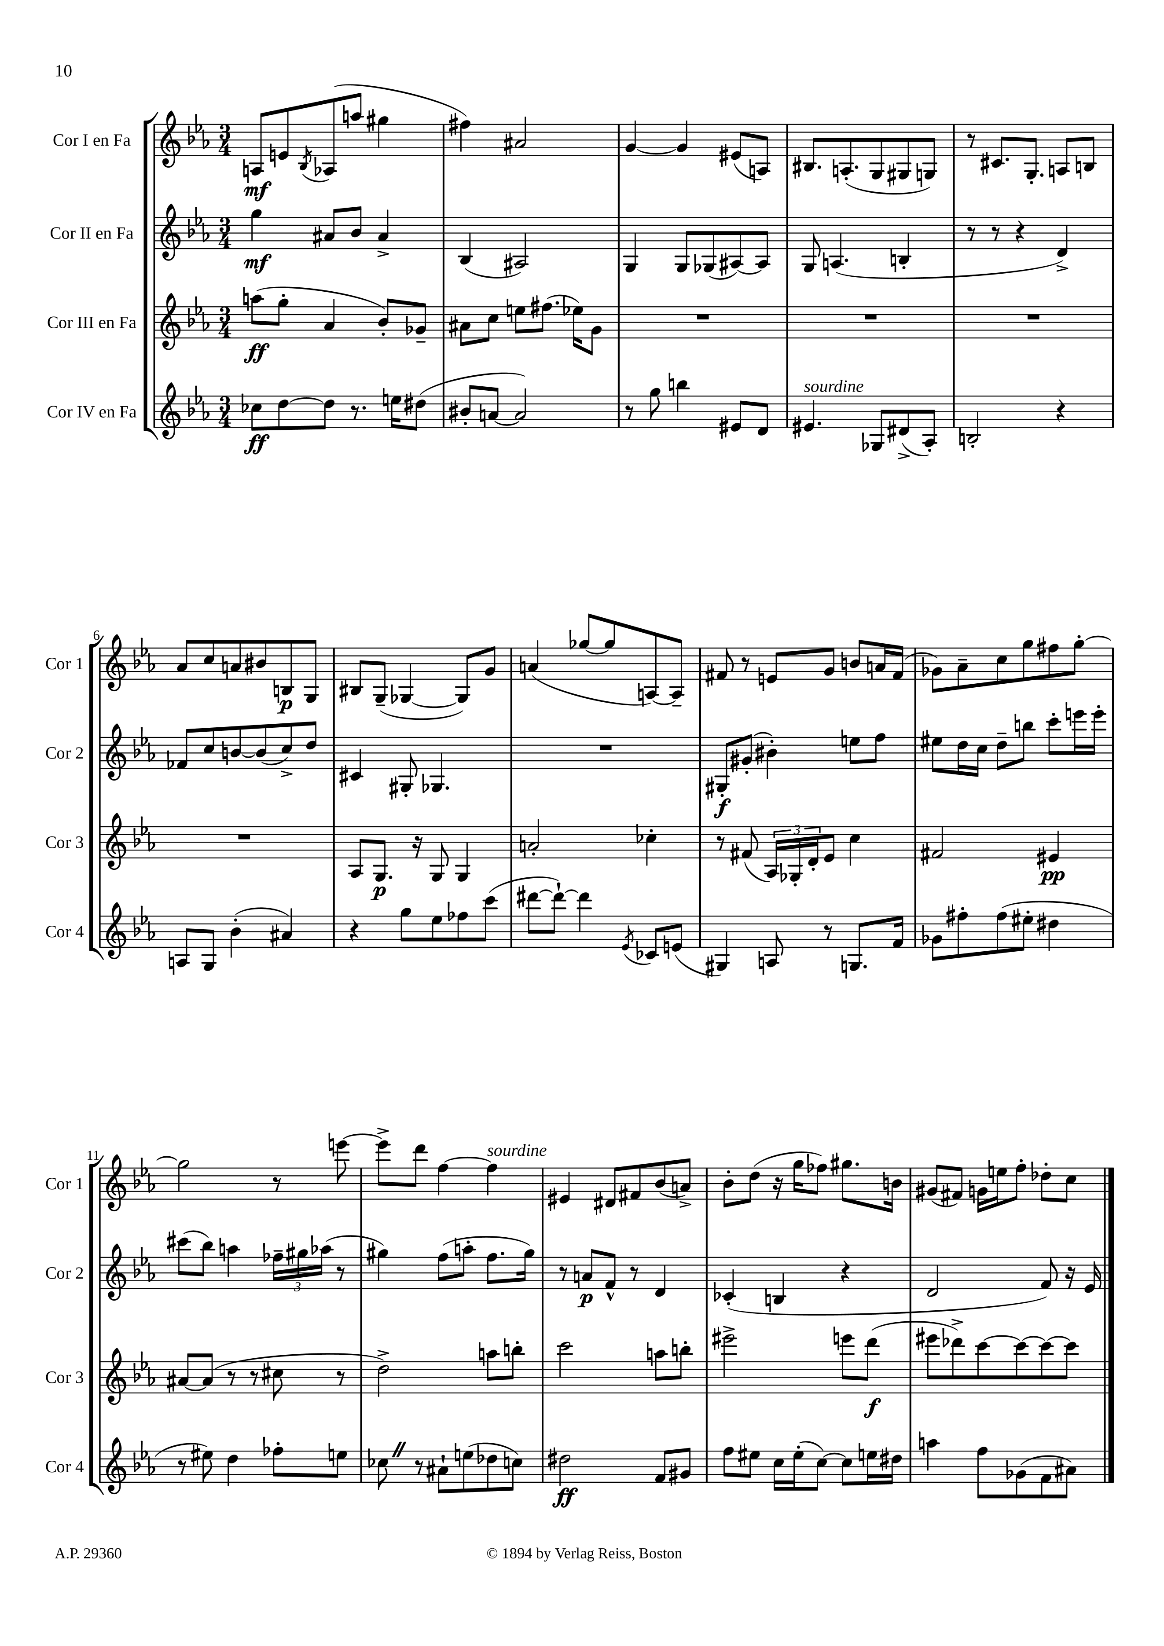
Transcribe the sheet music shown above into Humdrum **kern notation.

**kern	**kern	**kern	**kern
*staff4	*staff3	*staff2	*staff1
*clefG2	*clefG2	*clefG2	*clefG2
*k[b-e-a-]	*k[b-e-a-]	*k[b-e-a-]	*k[b-e-a-]
*M3/4	*M3/4	*M3/4	*M3/4
8cc-\L	(8aa\L	4gg\	8A/L
[8dd\	8gg'\J	.	8e/
.	.	.	8qB-/
8dd\]J	4a-/	8a#/L	(8A-/
8.r	.	8b-/J	8aa/J
.	8b-'/L)	4a#^/	4gg#\
16ee\LK	.	.	.
(8dd#\J	8g-~/J	.	.
=	=	=	=
8b#'/L	8a#\L	(4B-/	4ff#\)
[8a/J	8cc\J	.	.
2a/])	8ee\L	2A#/)	2a#/
.	(8.ff#\J	.	.
.	16ee-\LK)	.	.
.	8g\J	.	.
=	=	=	=
8r	2.r	4G/	[4g/
8gg\	.	.	.
4bb\	.	8G/L	4g/]
.	.	(8G-/	.
8e#/L	.	[8A#/)	(8e#/L
8d/J	.	8A#/]J	8A/J)
=	=	=	=
4.e#/	2.r	8G/	8.B#/L
.	.	(4.A/	.
.	.	.	(8.A'/
8G-/L	.	.	8G/
(8d#^/	.	4B'/	8G#/
8A-'/J)	.	.	8G/J)
=	=	=	=
2B'/	2.r	8r	8r
.	.	8r	8.c#/L
.	.	4r	.
.	.	.	8.G'/J
4r	.	4d^/)	8A/L
.	.	.	8B/J
=	=	=	=
8A/L	2.r	8f-/L	8a-/L
8G/J	.	8cc/	8cc/
(4b-'\	.	[8b/	8a/
.	.	(8b/]	8b#/
4a#/)	.	8cc^/)	8B/
.	.	8dd/J	8G/J
=	=	=	=
4r	8A-/L	4c#/	8B#/L
.	8.G/J	.	(8G~/J
8gg\L	.	8G#'/	[4G-/
.	16r	.	.
8ee-\	8G/	4.G-/	.
8ff-\	4G/	.	8G-/]L)
(8ccc\J	.	.	8g/J
=	=	=	=
[8ddd#\L	2a'/	2.r	(4a/
8ddd#`\_J)	.	.	.
4ddd#\]	.	.	[8gg-/L
.	.	.	8gg-/]
8qe-/	.	.	.
8c-/L	4cc-'\	.	[8A/)
(8e/J	.	.	8A~/]J
=	=	=	=
4G#/)	8r	8G#'/L	8f#/
.	(8f#/	(8g#'/J	8r
8A/	24A-/LL)	4b#'\)	8e/L
.	24G-'/	.	.
.	24d'/J	.	.
8r	8e-/J	.	8g/J
8.G/L	4cc\	8ee\L	8b/L
.	.	8ff\J	16a/L
16f/Jk	.	.	(16f#/JJ
=	=	=	=
8g-\L	2f#/	8ee#\L	8g-\L)
8ff#'\	.	16dd\L	8a-~\
.	.	16cc\JJ	.
(8ff#\	.	8dd~\L	8cc\
8ee#'\J	.	8bb\J	8gg\
4dd#\	4e#/	8ccc'\L	8ff#\
.	.	16eee\L	[8gg'\J
.	.	16eee'\JJ	.
=	=	=	=
8r	[8a#/L	(8ccc#\L	2gg\]
8ee#\)	(8a#/]J	8bb-\J)	.
4dd\	8r	4aa\	.
.	8r	.	.
8ff-'\L	8cc#\	24ff-~\LL	8r
.	.	24gg#\	.
.	.	(24aa-\JJ	.
8ee\J	8r	8r	[8eee\
=	=	=	=
8cc-\	2dd^\)	4gg#\)	8eee^\]L
8r	.	.	8ddd\J
8a#`\L	.	(8ff\L	[4ff\
(8ee\	.	8aa'\J	.
8dd-\	8aa\L	8.ff\L	4ff\]
8cc\J)	8bb'\J	.	.
.	.	16gg#\Jk)	.
=	=	=	=
2dd#\	2ccc\	8r	4e#/
.	.	8a/L	.
.	.	8f^^/J	8d#/L
.	.	8r	8f#/
8f/L	8aa\L	4d/	(8b-/
8g#/J	8bb'\J	.	8a^/J)
=	=	=	=
8ff\L	2eee#^\	(4c-'/	8b-'\L
8ee#\J	.	.	(8dd\J
16cc\LL	.	4B/	16r
(16ee#'\J	.	.	16gg\LK
[8cc\J)	.	.	8ff-\J)
8cc\]L	8eee\L	4r	8.gg#\L
16ee\L	(8ddd\J	.	.
16dd#\JJ	.	.	16b\Jk
=	=	=	=
4aa\	8eee#\L	2d/	(8g#/L
.	8ddd-^\)	.	8f#/J)
8ff\L	[8ccc\	.	16g\LL
.	.	.	16ee\J
(8g-\	8ccc\_	.	8ff'\J
8f\	8ccc\_	8f/)	8dd-'\L
8a#\J)	8ccc\]J	16r	8cc\J
.	.	16e-/	.
==	==	==	==
*-	*-	*-	*-
